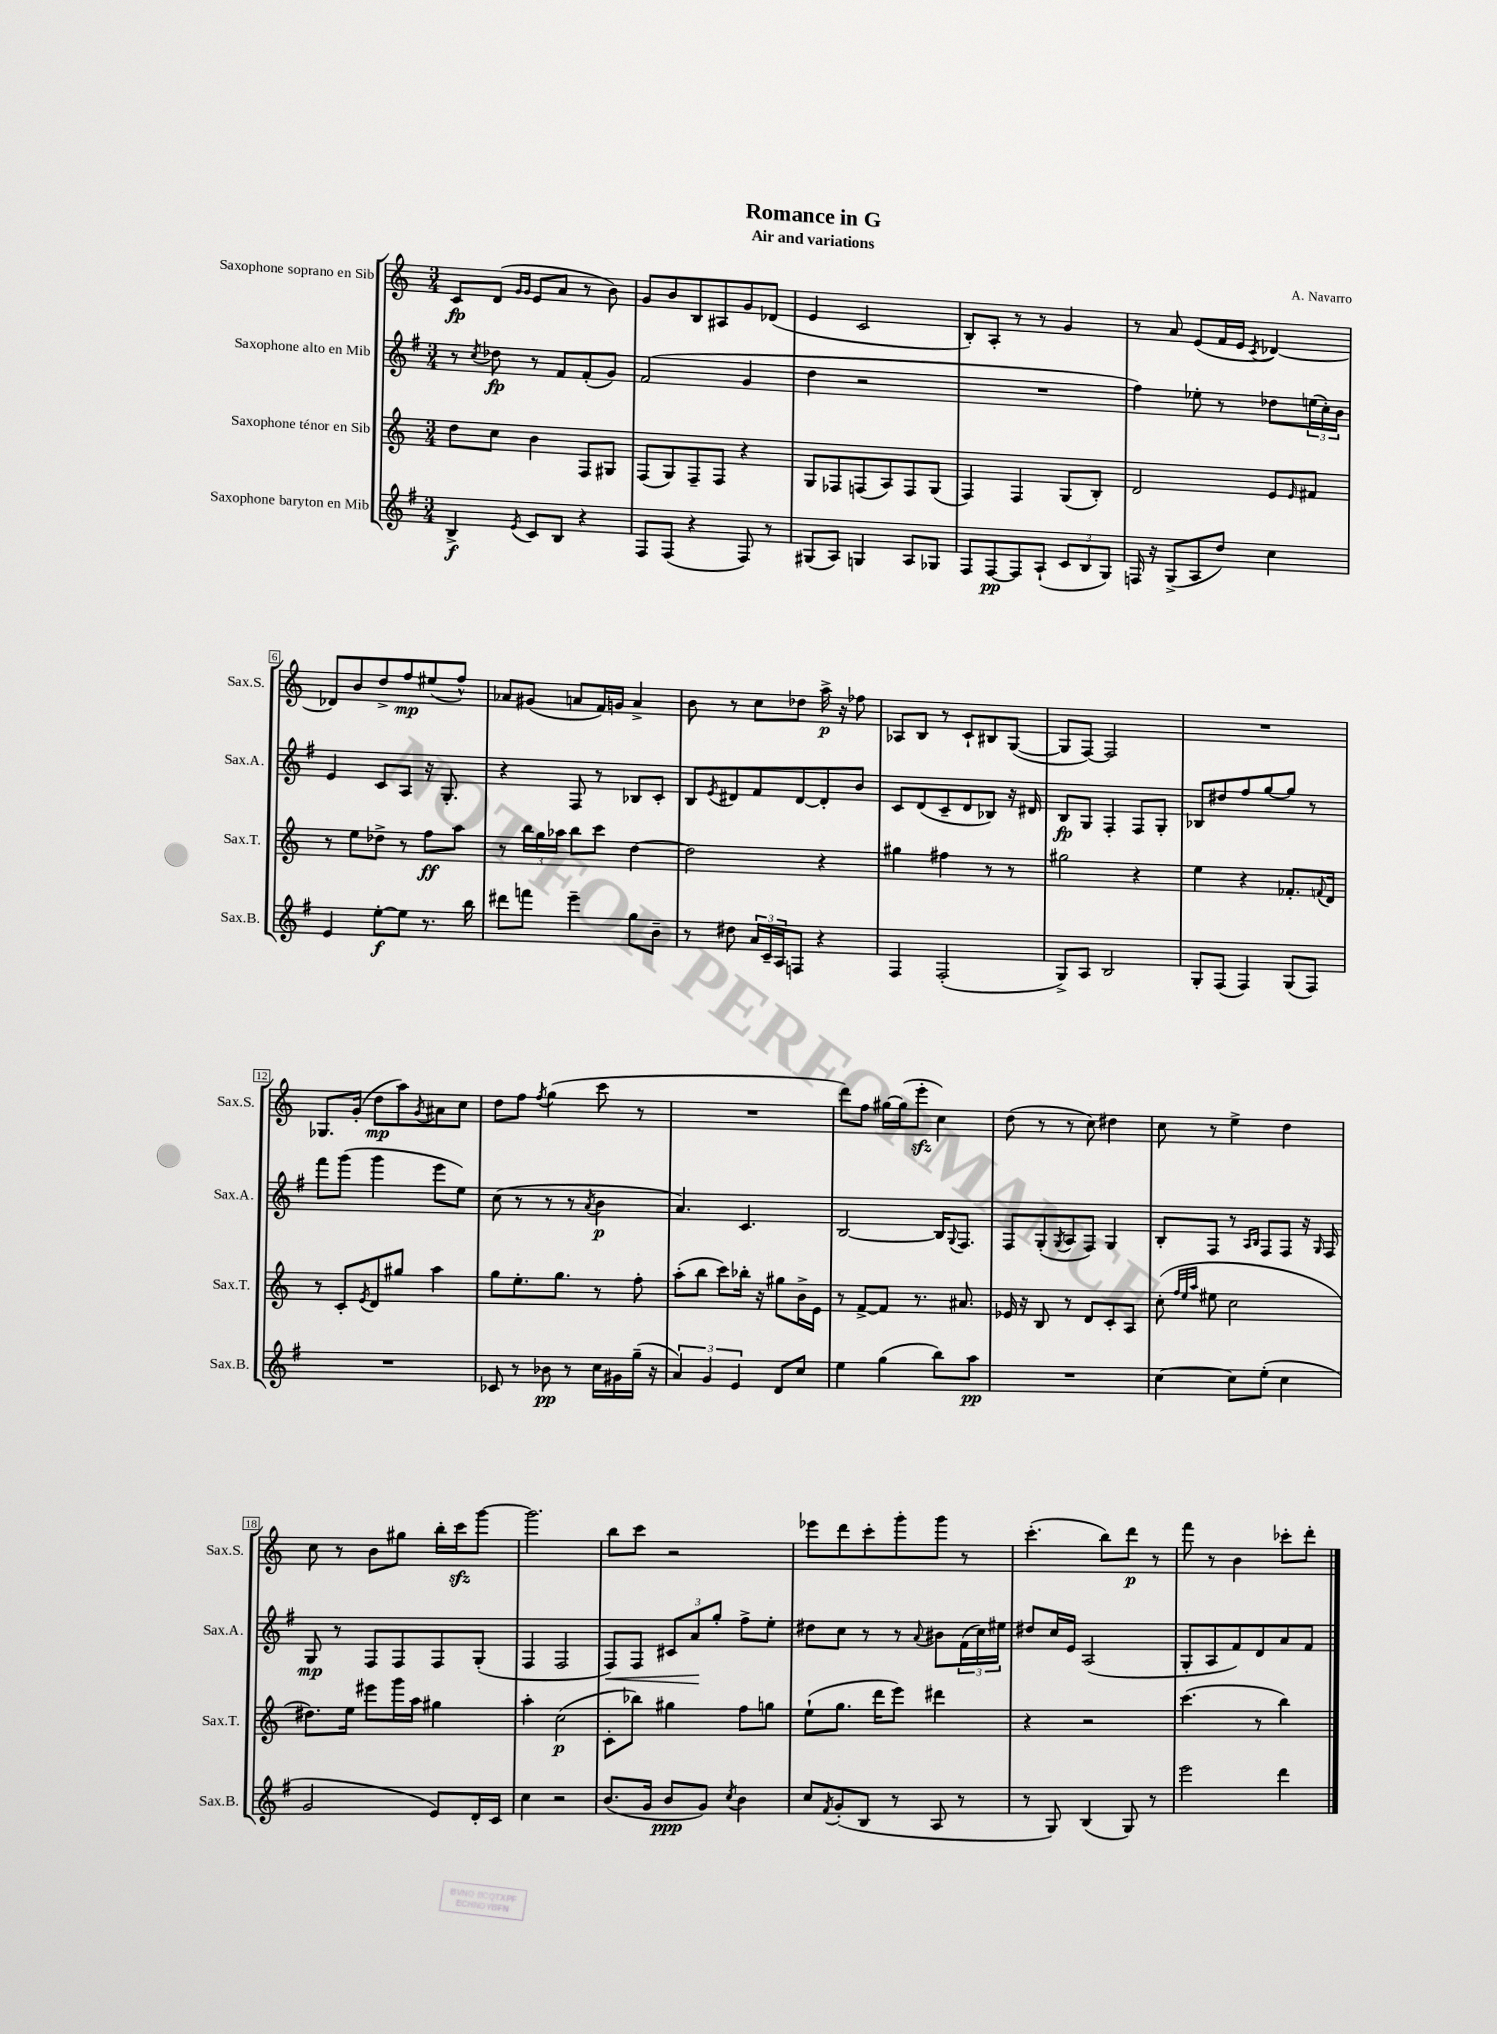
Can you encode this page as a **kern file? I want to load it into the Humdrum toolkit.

**kern	**dynam	**kern	**dynam	**kern	**dynam	**kern	**dynam
*part4	*part4	*part3	*part3	*part2	*part2	*part1	*part1
*staff4	*staff4	*staff3	*staff3	*staff2	*staff2	*staff1	*staff1
*I"Saxophone baryton en Mib	*	*I"Saxophone ténor en Sib	*	*I"Saxophone alto en Mib	*	*I"Saxophone soprano en Sib	*
*I'Sax.B.	*	*I'Sax.T.	*	*I'Sax.A.	*	*I'Sax.S.	*
*clefG2	*	*clefG2	*	*clefG2	*	*clefG2	*
*k[f#]	*	*k[]	*	*k[f#]	*	*k[]	*
*M3/4	*	*M3/4	*	*M3/4	*	*M3/4	*
=1	=1	=1	=1	=1	=1	=1	=1
4B^/	f	8dd\L	.	8r	.	8c/L	fp
.	.	.	.	8qcc/	.	.	.
.	.	8cc\J	.	8dd-X\	fp	(8d/J	.
.	.	.	.	.	.	16qqg/LL	.
8qe/	.	.	.	.	.	16qqg/JJ	.
8c/L	.	4b\	.	8r	.	8e/L	.
8B/J	.	.	.	8f#/L	.	8a/J	.
4r	.	8F/L	.	(8f#'/	.	8r	.
.	.	8G#X/J	.	8g/J)	.	8b\)	.
=2	=2	=2	=2	=2	=2	=2	=2
8F#/L	.	(8F/L	.	(2f#/	.	8g/L	.
(8F#/J	.	8G/)	.	.	.	8b/	.
4r	.	8F~/	.	.	.	8B/	.
.	.	8F/J	.	.	.	8A#X/	.
8F#/)	.	4r	.	4g/	.	8g/	.
8r	.	.	.	.	.	(8d-X/J	.
=3	=3	=3	=3	=3	=3	=3	=3
(8G#X/L	.	8G/L	.	4dd\	.	4e/	.
8A/J)	.	8F-X/	.	.	.	.	.
4Gn/	.	(8Fn/	.	2r	.	2c/	.
.	.	8A/)	.	.	.	.	.
8A/L	.	8F/	.	.	.	.	.
8G-X/J	.	(8G/J	.	.	.	.	.
=4	=4	=4	=4	=4	=4	=4	=4
8F#/L	.	4F/)	.	2.r	.	8B'/L)	.
[8F#/	pp	.	.	.	.	8A'/J	.
8F#/]	.	4F/	.	.	.	8r	.
(8A`/J	.	.	.	.	.	8r	.
12c/L	.	(8G/L	.	.	.	4g/	.
12B/	.	.	.	.	.	.	.
.	.	8B'/J)	.	.	.	.	.
12G/J)	.	.	.	.	.	.	.
=5	=5	=5	=5	=5	=5	=5	=5
16Fn/	.	2d/	.	4ff#\)	.	8r	.
16r	.	.	.	.	.	.	.
(8G^/L	.	.	.	.	.	8a/	.
8A/	.	.	.	8ee-X'\	.	(8e/L	.
8dd/J)	.	.	.	8r	.	16f/L	.
.	.	.	.	.	.	16e/JJ	.
.	.	.	.	.	.	8qc/	.
4cc\	.	8e/L	.	8dd-X\L	.	[4d-X/)	.
.	.	16qqe/	.	.	.	.	.
.	.	8f#X/J	.	(24een\L	.	.	.
.	.	.	.	24cc'\)	.	.	.
.	.	.	.	24b\JJ	.	.	.
!!LO:LB:g=z
=6	=6	=6	=6	=6	=6	=6	=6
4e/	.	8r	.	4e/	.	8d-X/L]	.
.	.	8ee\L	.	.	.	8b/	.
[8ee'\L	f	8dd-X^\J	.	8c/L	.	8dd^/	.
8ee\J]	.	8r	.	8A/J	.	8ff/	mp
8.r	.	8ff\L	ff	16r	.	(8ee#X/	.
.	.	.	.	8.G'/	.	.	.
.	.	8aa\J	.	.	.	8ff^^/J)	.
16bb\	.	.	.	.	.	.	.
=7	=7	=7	=7	=7	=7	=7	=7
8ddd#X\L	.	8r	.	4r	.	8a-X/L	.
8fffn\J	.	24bb\LL	.	.	.	(8g#X/J	.
.	.	24gg\	.	.	.	.	.
.	.	24aa-X\JJ	.	.	.	.	.
4eee~\	.	8bb\L	.	8F#/	.	8an/L	.
.	.	8ccc\J	.	8r	.	16f/L)	.
.	.	.	.	.	.	16gn/JJ	.
8gg\L	.	[4dd\	.	8B-X/L	.	4a^/	.
8b~\J	.	.	.	8c'/J	.	.	.
=8	=8	=8	=8	=8	=8	=8	=8
8r	.	2dd\]	.	8B/L	.	8b\	.
.	.	.	.	8qe/	.	.	.
8dd#X\	.	.	.	8d#X/	.	8r	.
24a/LL	.	.	.	8f#/	.	8cc\L	.
24c~/	.	.	.	.	.	.	.
24A/J	.	.	.	.	.	.	.
8Fn/J	.	.	.	[8d#/	.	8dd-X\J	.
4r	.	4r	.	8d#'/]	.	16aa^\	p
.	.	.	.	.	.	16r	.
.	.	.	.	8b/J	.	8ff-X\	.
=9	=9	=9	=9	=9	=9	=9	=9
4F#/	.	4gg#X\	.	8c/L	.	8A-X/L	.
.	.	.	.	(8d/	.	8B/J	.
(2F#'/	.	4ff#X\	.	8c~/	.	8r	.
.	.	.	.	8d/	.	8c`/L	.
.	.	8r	.	8B-X/J)	.	8B#X/	.
.	.	8r	.	16r	.	([8G/J	.
.	.	.	.	16d#X/	.	.	.
=10	=10	=10	=10	=10	=10	=10	=10
8G^/L)	.	2gg#X\	.	8B/L	fp	8G/L]	.
8A/J	.	.	.	8G/J	.	[8F/J)	.
2B/	.	.	.	4F#'/	.	2F/]	.
.	.	4r	.	8F#/L	.	.	.
.	.	.	.	8G'/J	.	.	.
=11	=11	=11	=11	=11	=11	=11	=11
8G'/L	.	4ee\	.	8B-X/L	.	2.r	.
(8F#/J	.	.	.	8dd#X/	.	.	.
4F#/)	.	4r	.	8ff#/	.	.	.
.	.	.	.	[8gg/	.	.	.
(8G/L	.	8.f-X'/L	.	8gg/J]	.	.	.
8F#/J)	.	.	.	8r	.	.	.
.	.	8qqfn/	.	.	.	.	.
.	.	16d/Jk	.	.	.	.	.
!!LO:LB:g=z
=12	=12	=12	=12	=12	=12	=12	=12
2.r	.	8r	.	8fff#\L	.	8.G-X/L	.
.	.	8c'/L	.	(8ggg\J	.	.	.
.	.	.	.	.	.	(16g'/Jk	.
.	.	8qe/	.	.	.	.	.
.	.	8d/	.	4ggg\	.	8dd\L	mp
.	.	8gg#X/J	.	.	.	8aa\)	.
.	.	.	.	.	.	8qg/	.
.	.	4aa\	.	8eee\L	.	8a#X\	.
.	.	.	.	8ee\J)	.	8cc\J	.
=13	=13	=13	=13	=13	=13	=13	=13
8c-X/	.	8gg\L	.	(8cc\	.	8dd\L	.
8r	.	8.ee'\	.	8r	.	8ff\J	.
.	.	.	.	.	.	8qff/	.
8b-X\	pp	.	.	8r	.	(4gg\	.
.	.	8.gg\J	.	.	.	.	.
8r	.	.	.	8r	.	.	.
.	.	.	.	8qa/	.	.	.
16cc\LL	.	8r	.	4b\	p	8ccc\	.
16g#X\	.	.	.	.	.	.	.
(16gg~\JJ	.	8ff'\	.	.	.	8r	.
16r	.	.	.	.	.	.	.
=14	=14	=14	=14	=14	=14	=14	=14
6a/)	.	(8aa'\L	.	4.a/)	.	2.r	.
.	.	8bb\J	.	.	.	.	.
6g/	.	.	.	.	.	.	.
.	.	8ccc\L)	.	.	.	.	.
6e/	.	.	.	.	.	.	.
.	.	16bb-X'\Jk	.	4.c/	.	.	.
.	.	16r	.	.	.	.	.
8d/L	.	8gg#X\L	.	.	.	.	.
8cc/J	.	16b^\L	.	.	.	.	.
.	.	16e\JJ	.	.	.	.	.
=15	=15	=15	=15	=15	=15	=15	=15
4ee\	.	8r	.	[2B/	.	8ddd\L)	.
.	.	[8f^/L	.	.	.	8ff\J	.
(4gg\	.	8f/J]	.	.	.	[16gg#X\LL	.
.	.	.	.	.	.	(16gg#\J]	.
.	.	8.r	.	.	.	8eeezz'\J	.
8bb\L)	.	.	.	16B/KL]	.	4cc\)	.
.	.	.	.	8qqG/	.	.	.
.	.	8.a#X/	.	8.F#/J	.	.	.
8aa\J	pp	.	.	.	.	.	.
=16	=16	=16	=16	=16	=16	=16	=16
2.r	.	16e-X/	.	8F#/L	.	(8dd\	.
.	.	16r	.	.	.	.	.
.	.	8B/	.	(8G'/	.	8r	.
.	.	.	.	8qG/	.	.	.
.	.	8r	.	8A/	.	8r	.
.	.	8d/L	.	8F#/J)	.	8cc\)	.
.	.	8c'/	.	4G/	.	4dd#X\	.
.	.	8A/J	.	.	.	.	.
=17	=17	=17	=17	=17	=17	=17	=17
[4cc\	.	(8cc'\	.	8B'/L	.	8cc\	.
.	.	32qqff/LLL	.	.	.	.	.
.	.	32qqee/	.	.	.	.	.
.	.	32qqaa/JJJ	.	.	.	.	.
.	.	8ee#X\	.	8F#/J	.	8r	.
8cc\L]	.	2cc\	.	8r	.	4ee^\	.
.	.	.	.	16qqA/LL	.	.	.
.	.	.	.	16qqB/JJ	.	.	.
(8ee'\J	.	.	.	8F#/L	.	.	.
4cc\	.	.	.	8F#/J	.	4dd\	.
.	.	.	.	16r	.	.	.
.	.	.	.	16qqG/	.	.	.
.	.	.	.	16F#/	.	.	.
!!LO:LB:g=z
=18	=18	=18	=18	=18	=18	=18	=18
2g/	.	8.dd#X\L)	.	8G/	mp	8cc\	.
.	.	.	.	8r	.	8r	.
.	.	16ee\Jk	.	.	.	.	.
.	.	8eee#X\L	.	8F#/L	.	8b\L	.
.	.	16ggg\L	.	8F#/	.	8gg#X\J	.
.	.	16aa\JJ	.	.	.	.	.
8e/L)	.	4gg#X\	.	8F#/	.	16bb'\LL	.
.	.	.	.	.	.	16ccczz\J	.
16d'/L	.	.	.	(8G'/J	.	[8ggg\J	.
16c/JJ	.	.	.	.	.	.	.
=19	=19	=19	=19	=19	=19	=19	=19
4cc\	.	4aa'\	.	4F#/	.	2.ggg\]	.
2r	.	(2cc\	p	2F#/	.	.	.
=20	=20	=20	=20	=20	=20	=20	=20
!	!	!	!	!	!LO:HP:b	!	!
(8.b/L	.	8c'\L	.	8F#/L)	<	8bb\L	.
.	.	8bb-X\J)	.	8F#/J	.	8ccc\J	.
16g/Jk	.	.	.	.	.	.	.
8b/L	ppp	4gg#X\	.	12c#X/L	.	2r	.
.	.	.	.	12a/	.	.	.
8g/J)	.	.	.	.	.	.	.
.	.	.	.	12gg'/J	[	.	.
8qcc/	.	.	.	.	.	.	.
4b\	.	8ff\L	.	8ff#^\L	.	.	.
.	.	8ggn\J	.	8ee'\J	.	.	.
=21	=21	=21	=21	=21	=21	=21	=21
8cc/L	.	(8ee`\L	.	8dd#X\L	.	8eee-X\L	.
8qf#/	.	.	.	.	.	.	.
(8g'/	.	8.gg\J	.	8cc\J	.	8ddd\	.
8B/J	.	.	.	8r	.	8ccc'\	.
.	.	16ddd\KL	.	.	.	.	.
8r	.	8eee\J)	.	8r	.	8ggg'\	.
.	.	.	.	8qqa/	.	.	.
8A/	.	4ddd#X\	.	8b#X\L	.	8ggg\J	.
8r	.	.	.	(24f#\L	.	8r	.
.	.	.	.	24cc\)	.	.	.
.	.	.	.	24ee#X\JJ	.	.	.
=22	=22	=22	=22	=22	=22	=22	=22
8r	.	4r	.	8dd#X/L	.	(4.ccc'\	.
8G/)	.	.	.	16cc/L	.	.	.
.	.	.	.	16e/JJ	.	.	.
(4B/	.	2r	.	(2A/	.	.	.
.	.	.	.	.	.	8bb\L)	.
8G/)	.	.	.	.	.	8ddd\J	p
8r	.	.	.	.	.	8r	.
=23	=23	=23	=23	=23	=23	=23	=23
2eee\	.	(4.ccc\	.	8G'/L	.	8fff\	.
.	.	.	.	8A/	.	8r	.
.	.	.	.	8f#/)	.	4b\	.
.	.	8r	.	8d/	.	.	.
4ddd\	.	4bb\)	.	8a/	.	8ccc-X'\L	.
.	.	.	.	8f#/J	.	8ddd'\J	.
==	==	==	==	==	==	==	==
*-	*-	*-	*-	*-	*-	*-	*-
